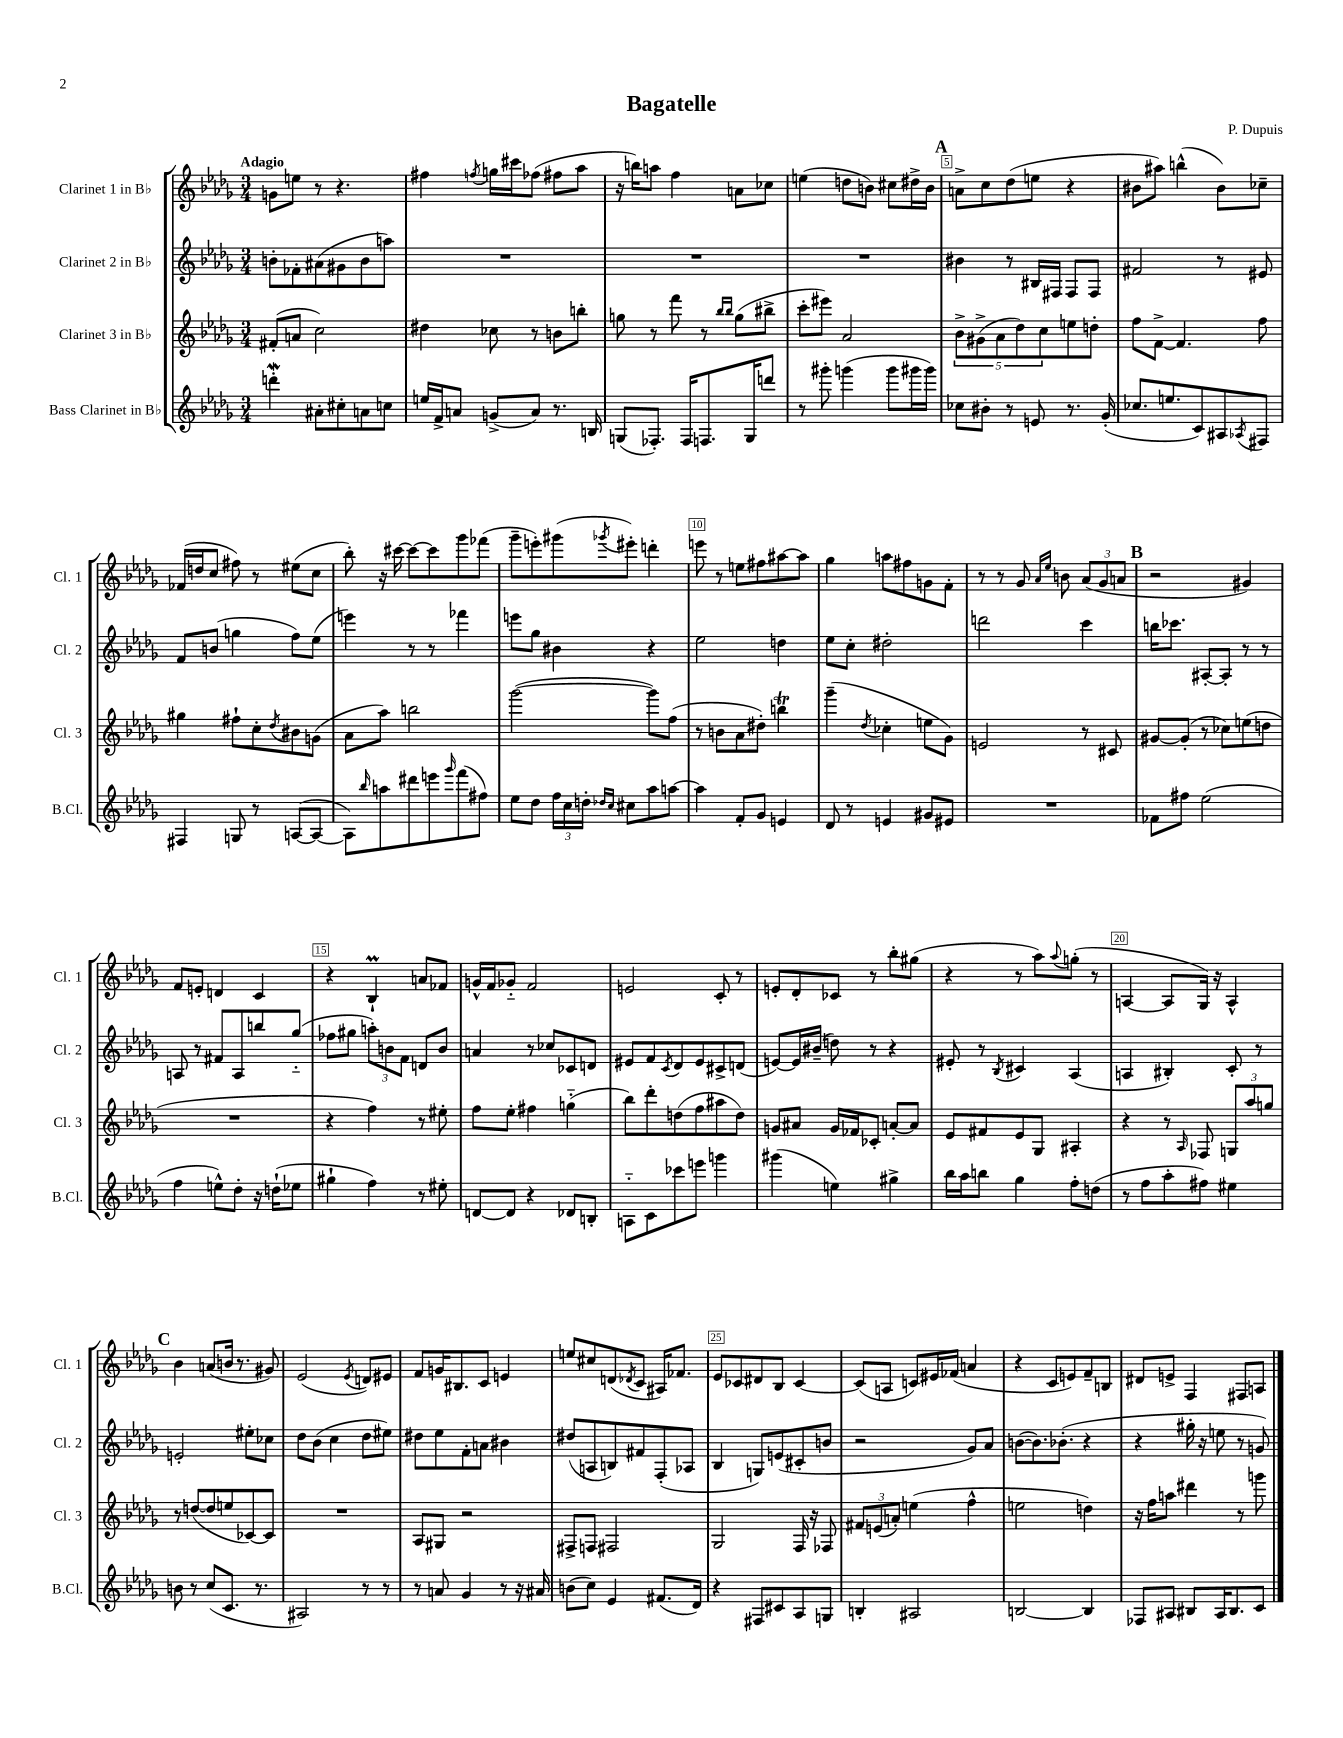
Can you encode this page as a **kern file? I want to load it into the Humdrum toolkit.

**kern	**kern	**kern	**kern
*staff4	*staff3	*staff2	*staff1
*clefG2	*clefG2	*clefG2	*clefG2
*k[b-e-a-d-g-]	*k[b-e-a-d-g-]	*k[b-e-a-d-g-]	*k[b-e-a-d-g-]
*M3/4	*M3/4	*M3/4	*M3/4
4ddd'	(8f#'	8b'	8g
.	8a	8f-'	8ee
8a#'	2cc)	(8a#	8r
8cc#'	.	8g#	4.r
8a	.	8b	.
8cc	.	8aa)	.
=	=	=	=
16ee	4dd#	2.r	4ff#
16f^	.	.	.
8a	.	.	.
.	.	.	8qff
(8g^	8cc-	.	16gg
.	.	.	16ccc#
8a)	8r	.	(8ff-
8.r	8b	.	8ff#
.	8bb'	.	8aa-
16B	.	.	.
=	=	=	=
(8G	8gg	2.r	16r
.	.	.	16bb)
8.F-')	8r	.	8aa
.	8fff	.	4ff
16F-	.	.	.
8.F	8r	.	.
.	16qqbb-	.	.
.	16qqbb-	.	.
.	(8gg	.	8a
16G	.	.	.
8ddd	8bb#^	.	8cc-
=	=	=	=
8r	8ccc'	2.r	(4ee
8ggg#'	8eee#)	.	.
(4ggg	2a-	.	8dd
.	.	.	8b)
8ggg	.	.	8cc#
16ggg#	.	.	16dd#^
16ggg#)	.	.	16b
=	=	=	=
8cc-	10b-^	4b#	8a^
.	(10g#^	.	.
8b#'	.	.	8cc
.	10a-	.	.
8r	.	8r	(8dd-
.	10dd-)	.	.
8e	.	16B#	8ee
.	10cc	.	.
.	.	16F#	.
8.r	8ee	8F#	4r
.	8dd'	8F#	.
(16g-'	.	.	.
=	=	=	=
8.cc-	8ff	2f#	8b#
.	[8f^	.	8aa#)
8.ee	.	.	.
.	4.f]	.	(4bb^^
8c)	.	.	.
8A#	.	8r	8b#)
8qA-	.	.	.
8F#	8ff	8e#	8cc-~
=	=	=	=
4F#	4gg#	8f	(16f-
.	.	.	16dd
.	.	(8b	8cc
8G	8ff#`	4gg	8ff#)
8r	8cc'	.	8r
.	8qdd-	.	.
([8A	8b#	8ff)	(8ee#
8A_	(8g	(8ee-	8cc
=	=	=	=
8A])	8a-	4eee)	8bb-')
16qqbb-	.	.	.
8aa	8aa-)	.	16r
.	.	.	[16ccc#
8ddd#	2bb	8r	8ccc#_
8eee	.	8r	8ccc#]
16qqggg-	.	.	.
(8fff	.	4fff-	8ggg-
8ff#)	.	.	(8fff-
=	=	=	=
8ee-	([2ggg-	8eee	8ggg-~
8dd-	.	8gg-	8eee')
24ff	.	4b#	(8ggg#
24cc	.	.	.
24dd'	.	.	.
16qqdd-	.	.	.
16qqcc	.	.	8qggg-
8cc#	.	.	8eee#')
8aa-	8ggg-])	4r	4ddd'
[8aa	(8ff	.	.
=	=	=	=
4aa]	8r	2ee-	8eee
.	8b	.	8r
8f'	8a-	.	8ee
8g-	8dd#')	.	8ff#
4e	4bb	4dd	[8aa#
.	.	.	8aa#]
=	=	=	=
8d-	(4ggg-~	8ee-	4gg-
8r	.	8cc'	.
.	8qdd-	.	.
4e	4cc-'	2dd#'	8aa
.	.	.	8ff#
8g#	8ee	.	8g
8e#	8g-)	.	8f'
=	=	=	=
2.r	2e	2ddd	8r
.	.	.	8r
.	.	.	8g-
.	.	.	16qqa-
.	.	.	16qqee-
.	.	.	8b
.	8r	4ccc	(12a-
.	.	.	12g-
.	8c#	.	.
.	.	.	12a
=	=	=	=
8f-	[8g#	16bb	2r
.	.	8.ccc-	.
8ff#	(8g#']	.	.
(2ee-	8r	[8A#'	.
.	8cc-)	8A#']	.
.	(8ee	8r	4g#)
.	8dd	8r	.
=	=	=	=
4ff	2.r	8A	8f
.	.	8r	8e'
8ee^^)	.	8f#	4d
8dd-'	.	8A	.
16r	.	8bb	4c
(16dd`	.	.	.
8ee-	.	(8gg-'~	.
=	=	=	=
4gg#`	4r	8ff-	4r
.	.	8gg#	.
4ff)	4ff)	12aa')	4B-`
.	.	12b	.
.	.	12f	.
8r	8r	8d	8a
8ee#'	8ee#'	8b	8f-
=	=	=	=
[8d	8ff	4a	16g^^
.	.	.	16f
8d]	8ee-'	.	8g-'~
4r	4ff#	8r	2f
.	.	8cc-	.
8d-	(4gg'~	8c-	.
8B'	.	8d	.
=	=	=	=
8A'~	8bb-)	8e#	2e
8c	8ddd-'	8f	.
.	.	8qc	.
8ccc-	(8dd	8d-	.
8eee	8ff	8e#	.
4ggg	8aa#	8c#^	8c'
.	8dd)	(8d	8r
=	=	=	=
(4ggg#	8g	[8e)	8e'
.	8a#	16e]	8d-'
.	.	(16b#~	.
4ee)	16g	8dd)	8c-
.	16f-	.	.
.	8c-'	8r	8r
4gg#^	[8a'	4r	8bb-'
.	8a]	.	(8gg#
=	=	=	=
16bb-	8e-	8e#'	4r
16aa-	.	.	.
8bb	8f#	8r	.
.	.	8qB-	.
4gg-	8e-	4c#	8r
.	8G-	.	8aa-)
.	.	.	8qqaa-
8ff'	4A#'	(4A-	(8gg'
(8dd	.	.	8r
=	=	=	=
8r	4r	4A	[4A
8ff	.	.	.
8aa-'	8r	4B#')	8A]
.	16qqA-	.	.
8ff#)	8F-	.	16G-)
.	.	.	16r
4ee#	12G	8c'	4A^^
.	12aa-	.	.
.	.	8r	.
.	12gg	.	.
=	=	=	=
8b	8r	2e'	4b-
8r	([8dd	.	.
(8cc	8dd]	.	(8a
8.c	8ee	.	16b
.	.	.	8.r
.	[8c-)	8ee#'	.
8.r	.	.	.
.	8c-]	8cc-	8g#)
=	=	=	=
2A#)	2.r	8dd-	(2e-
.	.	(8b-	.
.	.	4cc	.
.	.	.	8qe-
8r	.	8dd-	8d)
8r	.	8ee#)	8e#
=	=	=	=
8r	8A-	8dd#	8f
8a	8G#	8ee-	16g
.	.	.	8.B#
4g-	2r	8f'	.
.	.	8a	8c
8r	.	4b#	4e
16r	.	.	.
16a#	.	.	.
=	=	=	=
(8b	8F#^	(8dd#	8ee
8cc)	8F	8A	8cc#
4e-	2F#	8B)	(8d
.	.	.	8qd-
.	.	8f#	8c
(8.f#	.	(8F'	16A#)
.	.	.	8.f-
.	.	8A-	.
16d-)	.	.	.
=	=	=	=
4r	2G-	4B-	8e-
.	.	.	8c-
8F#	.	8G)	8d#
8c#	.	(8e	8B-
8A-	16F	8c#'	[4c-
.	16r	.	.
8G	8F-	8b	.
=	=	=	=
4B'	12f#	2r	(8c-]
.	(12e	.	.
.	.	.	8A
.	12a')	.	.
2A#	(4ee	.	8c)
.	.	.	16e#
.	.	.	(16f-
.	4ff^^	8g-)	4a
.	.	8a-	.
=	=	=	=
[2B	2ee	([8b	4r
.	.	8.b])	.
.	.	.	8c
.	.	(8.b-'	.
.	.	.	8e)
4B]	4dd)	4r	8f~
.	.	.	8B
=	=	=	=
8F-	16r	4r	8d#
.	16ff	.	.
8A#	8aa	.	8e^
8B#	4ddd#	16gg#'	4F
.	.	16r	.
16A#	.	8ee	.
8.B#	.	.	.
.	8r	8r	8F#
8c	8ggg	8g)	8A
==	==	==	==
*-	*-	*-	*-
